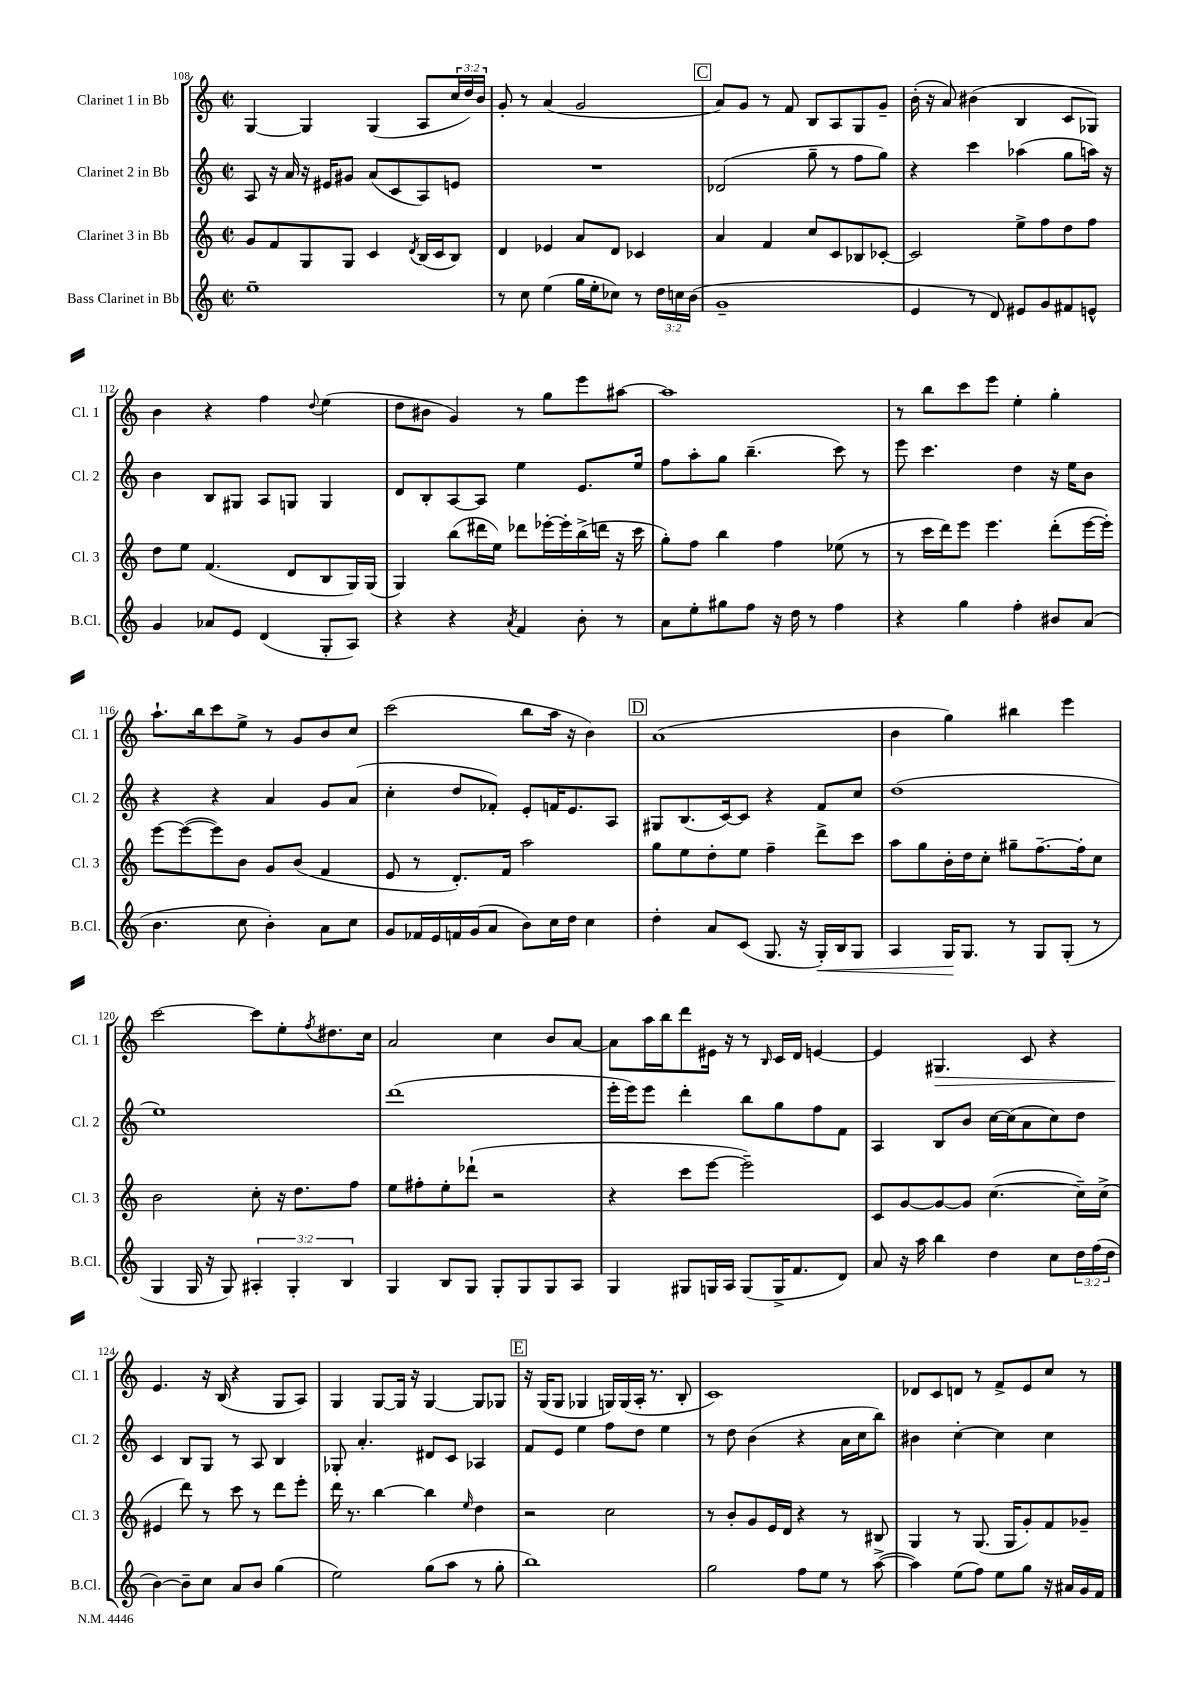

**kern	**kern	**kern	**kern
*staff4	*staff3	*staff2	*staff1
*clefG2	*clefG2	*clefG2	*clefG2
*k[]	*k[]	*k[]	*k[]
*M2/2	*M2/2	*M2/2	*M2/2
*met(c|)	*met(c|)	*met(c|)	*met(c|)
1ee~	8g	8A	[4G
.	8f	16r	.
.	.	16a	.
.	8G	16r	4G]
.	.	16e#	.
.	8G	8g#	.
.	4c	(8a	(4G
.	.	8c	.
.	8qd	.	.
.	(16B	8A)	8A
.	16c	.	.
.	8B)	8e	24cc
.	.	.	24dd)
.	.	.	24b
=	=	=	=
8r	4d	1r	8g'
8cc	.	.	8r
(4ee	4e-	.	(4a
16gg	8a	.	2g
16ee'	.	.	.
8cc-)	8d	.	.
8r	4c-	.	.
24dd	.	.	.
24cc	.	.	.
(24b	.	.	.
=	=	=	=
1g~	4a	(2d-	8a)
.	.	.	8g
.	4f	.	8r
.	.	.	8f
.	8cc	8gg~	8B
.	8c	8r	8A
.	8B-	8ff	8G
.	[8c-'	8gg)	8g~
=	=	=	=
4e	2c-]	4r	(16b'
.	.	.	16r
.	.	.	8a)
8r	.	4ccc	(4b#
8d)	.	.	.
8e#	8ee^	(4aa-	4B
8g	8ff	.	.
8f#	8dd	8gg	8c
8e^^	8ff	16aa)	8G-)
.	.	16r	.
=	=	=	=
4g	8dd	4b	4b
.	8ee	.	.
8a-	(4.f	8B	4r
8e	.	8G#	.
(4d	.	8A	4ff
.	8d	8G	.
.	.	.	8qqdd
8G'	8B	4G	(4ee
8A)	16G)	.	.
.	(16G	.	.
=	=	=	=
4r	4G)	8d	8dd
.	.	8B'	8b#
4r	(8bb	[8A	4g)
.	16ddd#	8A]	.
.	16ee)	.	.
8qa	.	.	.
4f	8ddd-	4ee	8r
.	[16eee-'	.	8gg
.	16eee-']	.	.
8b'	(16bb^	8.e	8eee
.	16ddd	.	.
8r	16r	.	[8aa#
.	16ccc	16ee	.
=	=	=	=
8a	8gg')	8ff	1aa#]
8ee'	8ff	8aa'	.
8gg#	4bb	8gg	.
8ff	.	(4.bb~	.
16r	4ff	.	.
16dd	.	.	.
8r	.	.	.
4ff	(8ee-	8ccc)	.
.	8r	8r	.
=	=	=	=
4r	8r	8eee	8r
.	16ccc	4.ccc	8bb
.	16ddd)	.	.
4gg	8eee	.	8ccc
.	4.eee	.	8eee
4ff'	.	4dd	4ee'
8b#	(8ddd'	16r	4gg'
.	.	16ee	.
(8a	[16eee	8b	.
.	16eee'])	.	.
=	=	=	=
4.b	[8eee	4r	8.aa`
.	(8eee_	.	.
.	.	.	16bb
.	8eee])	4r	8ccc
8cc	8b	.	8ee^
4b')	8g	4a	8r
.	(8b	.	8g
8a	4f	8g	8b
8cc	.	(8a	8cc
=	=	=	=
8g	8e	4cc'	(2ccc
16f-	8r	.	.
16e	.	.	.
16f	8.d')	8dd	.
(16g	.	.	.
8a	.	8f-')	.
.	16f	.	.
8b)	2aa	8e'	8bb
16cc	.	16f	16aa
16dd	.	8.e	16r
4cc	.	.	4b)
.	.	8A	.
=	=	=	=
4dd'	8gg	8G#	(1a
.	8ee	(8.B	.
8a	8dd'	.	.
.	.	[16c)	.
(8c	8ee	8c]	.
8.G	4ff~	4r	.
16r	.	.	.
16G')	8ddd^	8f	.
16B	.	.	.
8G	8ccc	8cc	.
=	=	=	=
4A	8aa	(1dd	4b
.	8gg	.	.
16G	16b'	.	4gg)
8.G	16dd	.	.
.	8cc'	.	.
8r	8gg#~	.	4bb#
8G	[8.ff~	.	.
(8G'	.	.	4eee
.	16ff']	.	.
8r	8cc	.	.
=	=	=	=
4G	2b	1ee)	[2ccc
16G	.	.	.
16r	.	.	.
8G)	.	.	.
6A#'	8cc'	.	8ccc]
.	16r	.	8ee'
6G'	.	.	.
.	8.dd	.	.
.	.	.	8qff
.	.	.	8.dd#
6B	.	.	.
.	8ff	.	.
.	.	.	16cc
=	=	=	=
4G	8ee	(1ddd	2a
.	8ff#'	.	.
8B	8ee'	.	.
8G	(8ddd-`	.	.
8G'	2r	.	4cc
8G	.	.	.
8G	.	.	8b
8A	.	.	[8a
=	=	=	=
4G	4r	16eee'	8a]
.	.	16eee)	.
.	.	8eee	16aa
.	.	.	16bb
8G#	8ccc	4ddd'	8ddd
16G	[8eee	.	16e#
16A	.	.	16r
(8G	2eee~])	8bb	8r
.	.	.	16qqB
16G^	.	8gg	16c
8.f	.	.	16d
.	.	8ff	[4e
8d)	.	8f	.
=	=	=	=
8a	8c	4A	4e]
16r	[8g	.	.
16aa	.	.	.
4bb	8g_	8B	4.G#
.	8g]	8b	.
4dd	([4.cc	[16cc	.
.	.	(16cc]	.
.	.	8a	8c
8cc	.	8cc)	4r
24dd	16cc~])	8dd	.
(24ff	.	.	.
.	(16cc^	.	.
24dd	.	.	.
=	=	=	=
[4b)	4e#	4c	4.e
8b~]	8ddd)	8B	.
8cc	8r	8G	16r
.	.	.	(16B
8a	8ccc	8r	4r
8b	8r	8A	.
(4gg	8ddd	4B	8G
.	8eee'	.	8A)
=	=	=	=
2ee)	16ddd	8G-'	4G
.	8.r	.	.
.	.	4.a'	.
.	[4bb	.	[8G
.	.	.	16G]
.	.	.	16r
(8gg	4bb]	8d#	[4G
8aa	.	8c	.
.	16qqee	.	.
8r	4dd	4A-	8G]
8gg'	.	.	8G-
=	=	=	=
1bb)	2r	8f	16r
.	.	.	(16G
.	.	8e	8G
.	.	4ee	4G-
.	2cc	8ff	16G)
.	.	.	(16G
.	.	8dd	16A'
.	.	.	8.r
.	.	4ee	.
.	.	.	8B'
=	=	=	=
2gg	8r	8r	1c)
.	8b'	8dd	.
.	8g	(4b	.
.	16e	.	.
.	16d	.	.
8ff	4r	4r	.
8ee	.	.	.
8r	8r	16a	.
.	.	16cc	.
([8aa^	8B#	8bb)	.
=	=	=	=
4aa])	4G	4b#	8d-
.	.	.	8c
(8ee	8r	[4cc'	8d
8ff)	(8.G	.	8r
8ee	.	4cc]	8f^
.	16G	.	.
8gg	8g')	.	8e
16r	8f	4cc	8cc
16a#	.	.	.
16g	8g-~	.	8r
16f	.	.	.
==	==	==	==
*-	*-	*-	*-
